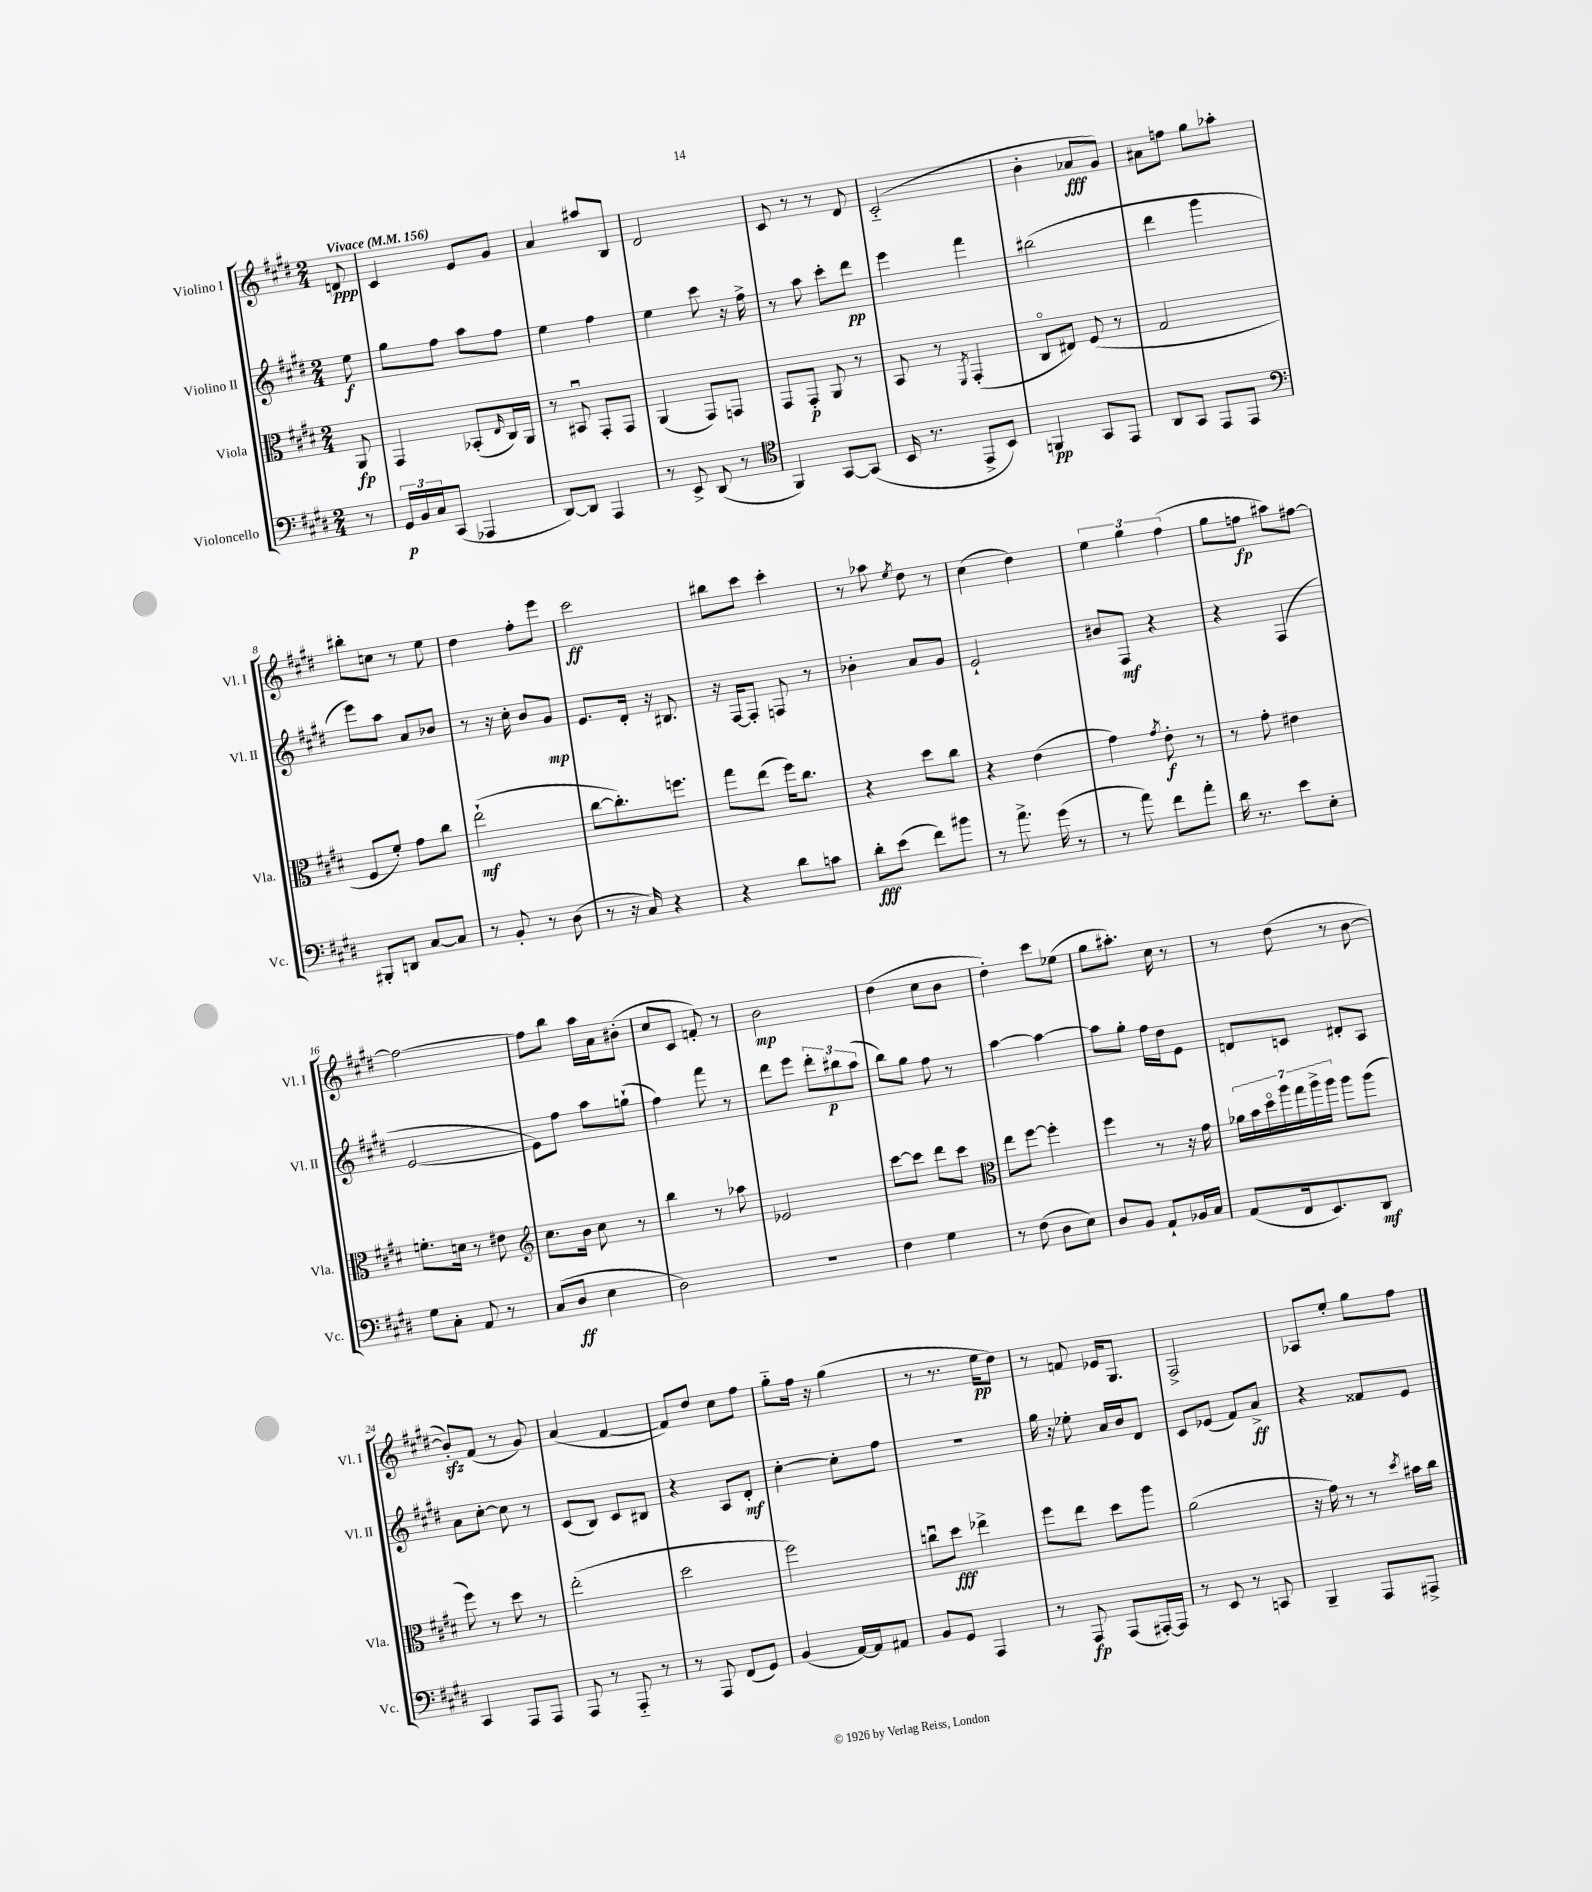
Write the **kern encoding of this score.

**kern	**dynam	**kern	**dynam	**kern	**dynam	**kern	**dynam
*part4	*part4	*part3	*part3	*part2	*part2	*part1	*part1
*staff4	*staff4	*staff3	*staff3	*staff2	*staff2	*staff1	*staff1
*I"Violoncello	*	*I"Viola	*	*I"Violino II	*	*I"Violino I	*
*I'Vc.	*	*I'Vla.	*	*I'Vl. II	*	*I'Vl. I	*
*clefF4	*	*clefC3	*	*clefG2	*	*clefG2	*
*k[f#c#g#d#]	*	*k[f#c#g#d#]	*	*k[f#c#g#d#]	*	*k[f#c#g#d#]	*
*M2/4	*	*M2/4	*	*M2/4	*	*M2/4	*
*MM156	*	*MM156	*	*MM156	*	*MM156	*
=	=	=	=	=	=	=	=
!	!	!	!	!	!	!LO:TX:a:B:t=Vivace	!
8r	.	8AA/	fp	8ee\	f	8dn/	ppp
=1	=1	=1	=1	=1	=1	=1	=1
24GG#/LL	p	4GG#/	.	8gg#\L	.	4c#/	.
24BB/	.	.	.	.	.	.	.
24C#/J	.	.	.	.	.	.	.
(8CC#/J	.	.	.	8ff#\J	.	.	.
4AAA-X/	.	(8BB-X'/L	.	8aa\L	.	8e/L	.
.	.	16qqE/	.	.	.	.	.
.	.	16C#/L)	.	8ff#\J	.	8g#/J	.
.	.	16AA/JJ	.	.	.	.	.
=2	=2	=2	=2	=2	=2	=2	=2
[8DD#/L)	.	8r	.	4ee\	.	4a/	.
8DD#/J]	.	8BB#Xu/	.	.	.	.	.
4AAA/	.	8GG#'/L	.	4ff#\	.	8aa#X/L	.
.	.	8GG#/J	.	.	.	8B/J	.
=3	=3	=3	=3	=3	=3	=3	=3
8r	.	(4AA/	.	4ee\	.	2d#/	.
8EE^/	.	.	.	.	.	.	.
(8DD#/	.	8GG#/L)	.	8ccc#\	.	.	.
8r	.	8GGn/J	.	16r	.	.	.
.	.	.	.	16ff#^\	.	.	.
=4	=4	=4	=4	=4	=4	=4	=4
*clefC4	*	*	*	*	*	*	*
4FF#/)	.	8GG#/L	.	8r	.	8c#/	.
.	.	8GG#'/J	p	8aa\	.	8r	.
[8GG#/L	.	8AA/	.	8ccc#'\L	.	8r	.
(8GG#/J]	.	8r	.	8ddd#\J	pp	8d#/	.
=5	=5	=5	=5	=5	=5	=5	=5
16BB/	.	8BB/	.	4eee\	.	(2c#/	.
8.r	.	.	.	.	.	.	.
.	.	8r	.	.	.	.	.
.	.	8qFF#/	.	.	.	.	.
8EE^/L	.	(4GG#'/	.	4fff#\	.	.	.
8BB/J)	.	.	.	.	.	.	.
=6	=6	=6	=6	=6	=6	=6	=6
4FFn/	pp	8C#/L	.	(2bb#X\	.	4b'\	.
.	.	8E#X/J)	.	.	.	.	.
8GG#/L	.	(8F#/	.	.	.	8a-X/L	fff
8EE/J	.	8r	.	.	.	8g#/J)	.
=7	=7	=7	=7	=7	=7	=7	=7
8AA/L	.	2G#/	.	4ddd#\	.	8a#X\L	.
8GG#/J	.	.	.	.	.	8ffn\J	.
8EE/L	.	.	.	4ggg#\	.	8gg#\L	.
8EE/J	.	.	.	.	.	8aa-X'\J	.
!!LO:LB:g=z
=8	=8	=8	=8	=8	=8	=8	=8
*clefF4	*	*	*	*	*	*	*
8BBB#X'/L	.	8F#/L	.	8eee\L)	.	8bb#X'\L	.
8DDn/J	.	8f#'/J)	.	8aa\J	.	8ccn\J	.
[8C#/L	.	8g#\L	.	8a/L	.	8r	.
8C#/J]	.	8cc#\J	.	8b-X/J	.	8ee\	.
=9	=9	=9	=9	=9	=9	=9	=9
8r	.	(2ee`\	mf	8r	.	4dd#\	.
8BB'/	.	.	.	16r	.	.	.
.	.	.	.	16cc#'\	.	.	.
8r	.	.	.	8b/L	.	8ff#'\L	.
(8D#\	.	.	.	8g#/J	mp	8eee\J	.
=10	=10	=10	=10	=10	=10	=10	=10
8r	.	[8cc#\L	.	8.e/L	.	2ccc#\	ff
16r	.	8.cc#'\])	.	.	.	.	.
16C#/)	.	.	.	16d#'/Jk	.	.	.
4r	.	.	.	16r	.	.	.
.	.	8.ffn\J	.	8.B#X/	.	.	.
=11	=11	=11	=11	=11	=11	=11	=11
4r	.	8gg#\L	.	16r	.	8bb#X\L	.
.	.	.	.	[16F#/KL	.	.	.
.	.	(8ee\J	.	8F#'/J]	.	8ccc#\J	.
8d#\L	.	16ff#\KL)	.	8Fn/	.	4ccc#'\	.
.	.	8.cc#\J	.	.	.	.	.
8cn\J	.	.	.	8r	.	.	.
=12	=12	=12	=12	=12	=12	=12	=12
8d#'\L	fff	4r	.	4b-X'\	.	8r	.
(8e\J	.	.	.	.	.	8aa-X\	.
.	.	.	.	.	.	8qee/	.
8f#\L)	.	8dd#\L	.	8a/L	.	8dd#\	.
8b#X\J	.	8cc#\J	.	8g#/J	.	8r	.
=13	=13	=13	=13	=13	=13	=13	=13
8r	.	4r	.	2e`/	.	(4cc#\	.
8.a^\	.	.	.	.	.	.	.
.	.	(4e\	.	.	.	4dd#\)	.
(16g#\	.	.	.	.	.	.	.
8r	.	.	.	.	.	.	.
=14	=14	=14	=14	=14	=14	=14	=14
8r	.	4g#\)	.	8b#X/L	.	6ee\	.
8a\)	.	.	.	8F#/J	mf	.	.
.	.	.	.	.	.	6gg#\	.
.	.	8qg#/	.	.	.	.	.
8f#\L	.	8e'\	f	4r	.	.	.
.	.	.	.	.	.	(6ff#\	.
8a'\J	.	8r	.	.	.	.	.
=15	=15	=15	=15	=15	=15	=15	=15
16d#\	.	8r	.	4r	.	8gg#\L	.
8.r	.	.	.	.	.	.	.
.	.	8g#'\	.	.	.	8ffn\J	fp
8e\L	.	4e#X\	.	(4F#/	.	8aa#X\L)	.
8E'\J	.	.	.	.	.	[8ff#X\J	.
!!LO:LB:g=z
=16	=16	=16	=16	=16	=16	=16	=16
8G#\L	.	8.fn'\L	.	[2e/	.	2ff#\_	.
8C#'\J	.	.	.	.	.	.	.
.	.	16dn\Jk	.	.	.	.	.
8AA/	.	8r	.	.	.	.	.
8r	.	8e#X\	.	.	.	.	.
=17	=17	=17	=17	=17	=17	=17	=17
*	*	*clefG2	*	*	*	*	*
(8C#/L	.	8.cc#\L	.	8e\L])	.	8ff#\L]	.
8D#/J	ff	.	.	8ff#\J	.	8bb\J	.
.	.	16b\Jk	.	.	.	.	.
4E\	.	8cc#\	.	8aa\L	.	16aa\LL	.
.	.	.	.	.	.	16a\J	.
.	.	8r	.	(8ggn`\J	.	(8b#X'\J	.
=18	=18	=18	=18	=18	=18	=18	=18
2D#\)	.	4bb\	.	4ff#\)	.	8cc#/L	.
.	.	.	.	.	.	8c#/J	.
.	.	8r	.	8fff#\	.	8fn'/)	.
.	.	8aa-X\	.	8r	.	8r	.
=19	=19	=19	=19	=19	=19	=19	=19
2r	.	2e-X/	.	8ddd#\L	.	2b\	mp
.	.	.	.	8eee\J	.	.	.
.	.	.	.	12ddd#'\L	.	.	.
.	.	.	.	12bb#X\	p	.	.
.	.	.	.	(12aa\J	.	.	.
=20	=20	=20	=20	=20	=20	=20	=20
4F#\	.	[8ccc#\L	.	8bb\L)	.	(4dd#\	.
.	.	8ccc#\J]	.	8gg#\J	.	.	.
4G#\	.	8ddd#\L	.	8ff#\	.	8cc#\L	.
.	.	8ccc#\J	.	8r	.	8b\J	.
=21	=21	=21	=21	=21	=21	=21	=21
*	*	*clefC3	*	*	*	*	*
8r	.	8ee\L	.	[4aa\	.	4dd#'\)	.
(8F#\	.	[8ff#\J	.	.	.	.	.
8D#\L	.	4ff#'\]	.	4aa\_	.	8ccc#\L	.
8E\J)	.	.	.	.	.	(8ee-X\J	.
=22	=22	=22	=22	=22	=22	=22	=22
8D#/L	.	4ff#\	.	8aa\L]	.	8gg#\L	.
8BB/J	.	.	.	8gg#'\J	.	8.aa#X'\J)	.
8AA`/L	.	8r	.	16ff#\LL	.	.	.
.	.	.	.	16dd#\J	.	16cc#\	.
16BB-X/L	.	16r	.	8e\J	.	8r	.
16C#/JJ	.	16g#\	.	.	.	.	.
=23	=23	=23	=23	=23	=23	=23	=23
(8AA/L	.	28a-X\LL	.	8dn/L	.	8r	.
.	.	28b\	.	.	.	.	.
.	.	28dd#\	.	.	.	.	.
.	.	28aa\	.	.	.	.	.
16FF#/k	.	.	.	8cn/J	.	(8dd#\	.
.	.	28gg#\	.	.	.	.	.
.	.	28aa^\	.	.	.	.	.
8.EE/)	.	.	.	.	.	.	.
.	.	28aa\JJ	.	.	.	.	.
.	.	8aa\L	.	8d#X'/L	.	8r	.
8DD#/J	mf	(8aa\J	.	8A/J	.	[8b\	.
!!LO:LB:g=z
=24	=24	=24	=24	=24	=24	=24	=24
4CC#/	.	8ff#\)	.	8a\L	.	8bzz'/L])	.
.	.	8r	.	[8cc#'\J	.	(8f#/J	.
8AAA/L	.	8dd#\	.	8cc#\]	.	8r	.
8AAA/J	.	8r	.	8r	.	8g#/)	.
=25	=25	=25	=25	=25	=25	=25	=25
8AAA/	.	(2ee'\	.	(8c#/L	.	(4a/	.
8r	.	.	.	8B/J)	.	.	.
8AAA/	.	.	.	8c#/L	.	[4f#/	.
8r	.	.	.	8B#X/J	.	.	.
=26	=26	=26	=26	=26	=26	=26	=26
8r	.	2dd#\	.	4r	.	8f#/L])	.
8AAA/	.	.	.	.	.	8dd#/J	.
(8FF#/L	.	.	.	8A/L	.	8cc#\L	.
8GG#/J)	.	.	.	8d#'/J	mf	8ff#\J	.
=27	=27	=27	=27	=27	=27	=27	=27
(4BB/	.	2ff#\)	.	[4cc#'\	.	8gg#\L	.
.	.	.	.	.	.	16ff#\Jk	.
.	.	.	.	.	.	16r	.
[16AA/LL)	.	.	.	8cc#'\L]	.	(4gg#\	.
16AA/J]	.	.	.	.	.	.	.
8AA#X/J	.	.	.	8ff#\J	.	.	.
=28	=28	=28	=28	=28	=28	=28	=28
8BB/L	.	8ccnu\L	.	2r	.	8r	.
8GG#/J	.	8dd#\J	fff	.	.	8.r	.
4AAA/	.	4ee-X^\	.	.	.	.	.
.	.	.	.	.	.	16ee\KL	pp
.	.	.	.	.	.	8dd#\J)	.
=29	=29	=29	=29	=29	=29	=29	=29
8r	.	8ff#\L	.	16gg#\	.	8r	.
.	.	.	.	16r	.	.	.
8AAA/	fp	8ee\J	.	8ee-X'\	.	8fn/	.
(8AAA/L	.	8dd#\L	.	16a/LL	.	16e-X/KL	.
.	.	.	.	16b/J	.	8.G#/J	.
[16AAA#X'/L)	.	8aa\J	.	8d#/J	.	.	.
16AAA#/JJ]	.	.	.	.	.	.	.
=30	=30	=30	=30	=30	=30	=30	=30
8r	.	(2a\	.	8c#/L	.	2F#^/	.
8EE/	.	.	.	(8e-X/J	.	.	.
8r	.	.	.	8f#/L)	.	.	.
8CCn/	.	.	.	8a^/J	ff	.	.
=31	=31	=31	=31	=31	=31	=31	=31
4BBB~/	.	16r	.	4r	.	8A-X/L	.
.	.	16g#\)	.	.	.	.	.
.	.	8r	.	.	.	8ee'/J	.
8AAA/L	.	8r	.	8f##X/L	.	8gg#\L	.
.	.	8qdd#/	.	.	.	.	.
8AAA#X^/J	.	16b#X\LL	.	8e/J	.	8ff#\J	.
.	.	16cc#\JJ	.	.	.	.	.
==	==	==	==	==	==	==	==
*-	*-	*-	*-	*-	*-	*-	*-
